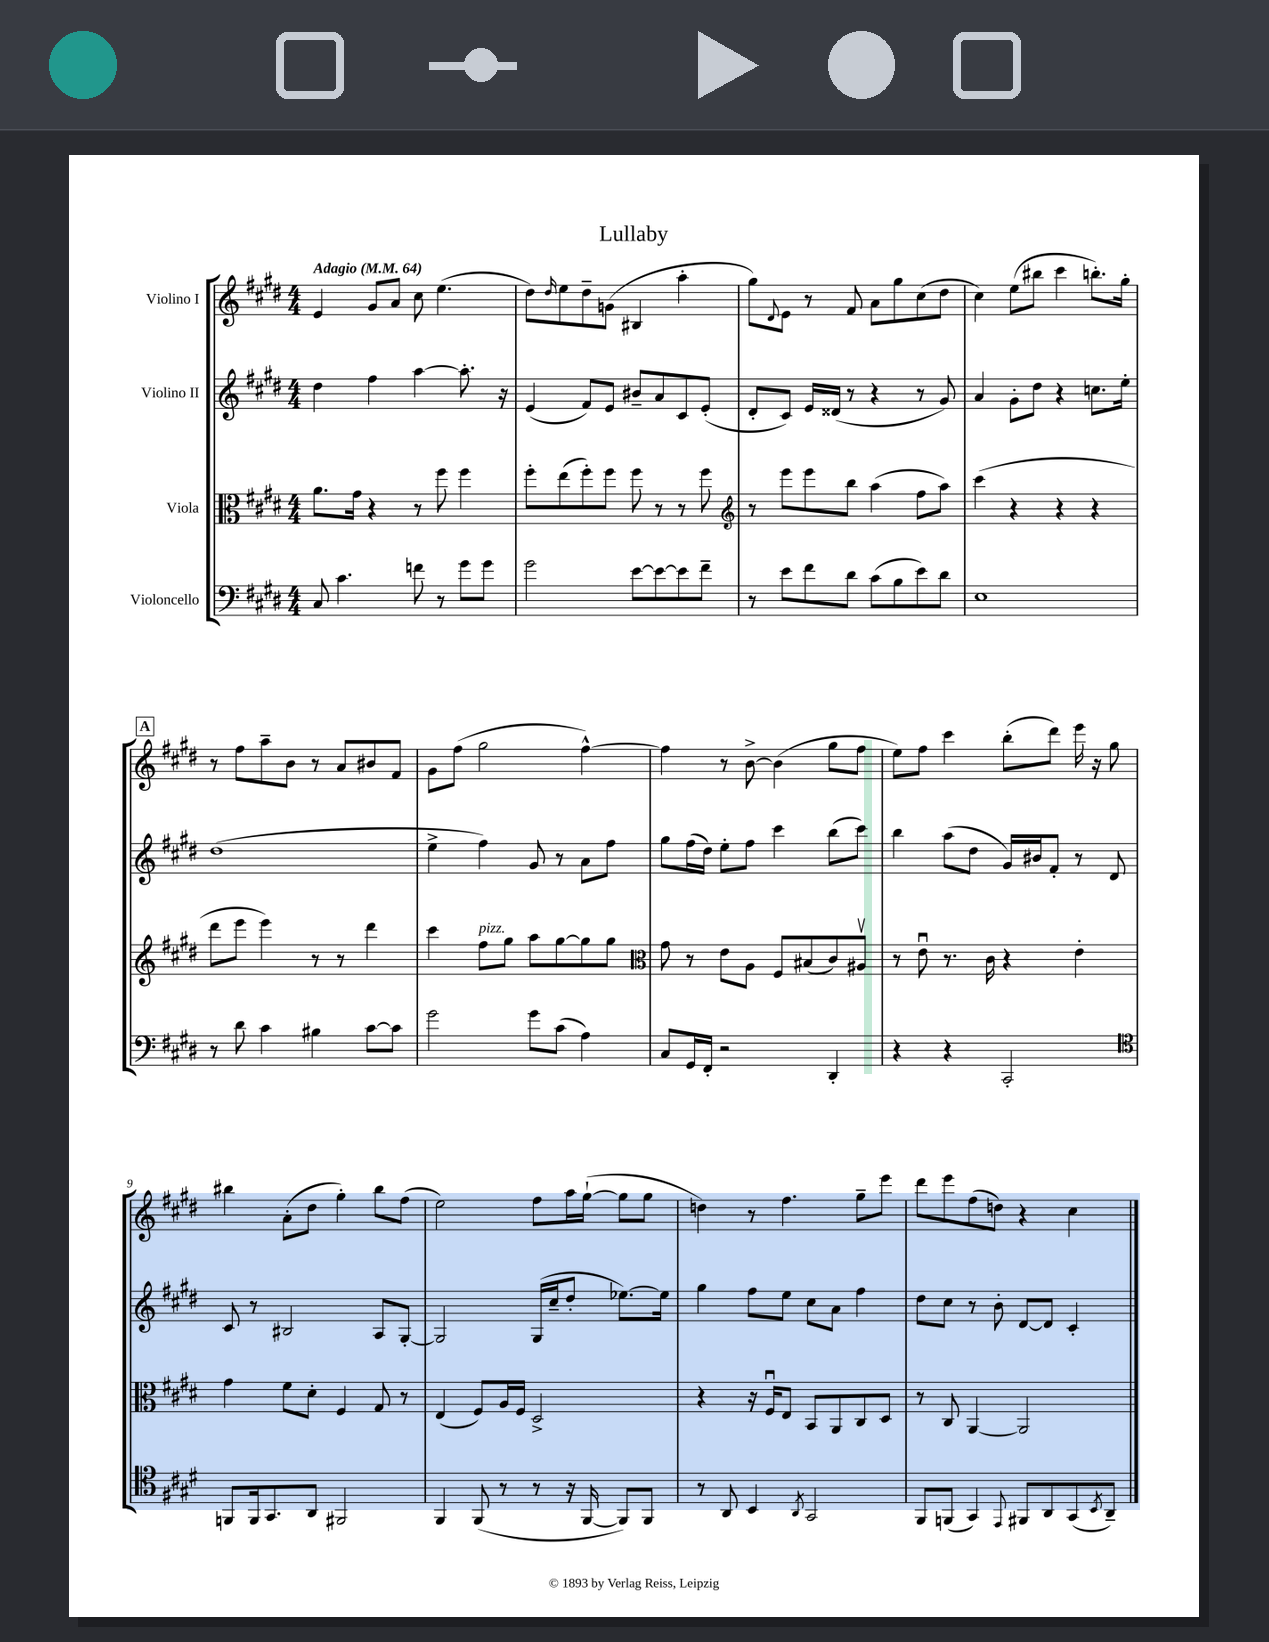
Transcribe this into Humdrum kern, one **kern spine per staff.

**kern	**kern	**kern	**kern
*part4	*part3	*part2	*part1
*staff4	*staff3	*staff2	*staff1
*I"Violoncello	*I"Viola	*I"Violino II	*I"Violino I
*clefF4	*clefC3	*clefG2	*clefG2
*k[f#c#g#d#]	*k[f#c#g#d#]	*k[f#c#g#d#]	*k[f#c#g#d#]
*M4/4	*M4/4	*M4/4	*M4/4
*MM64	*MM64	*MM64	*MM64
=1	=1	=1	=1
!	!	!	!LO:TX:a:B:t=Adagio
8C#/	8.a\L	4dd#\	4e/
4.c#\	.	.	.
.	16g#\Jk	.	.
.	4r	4ff#\	8g#/L
.	.	.	8a/J
8fn\	8r	[4aa\	8cc#\
8r	8ff#\	.	(4.ee\
8g#\L	4ff#\	8.aa'\]	.
8g#\J	.	.	.
.	.	16r	.
=2	=2	=2	=2
2g#\	8ff#'\L	(4e/	8dd#\L)
.	.	.	16qqdd#/
.	(8ee\	.	8ee\
.	8ff#'\)	8f#/L)	8dd#~\
.	8ff#\J	8e/J	(8gn\J
[8e\L	8ff#\	8b#X~/L	4B#X/
8e\_	8r	8a/	.
8e\]	8r	8c#/	4aa'\
8f#~\J	8ff#\	(8e'/J	.
=3	=3	=3	=3
*	*clefG2	*	*
8r	8r	8d#'/L	8gg#\L)
.	.	.	8qqd#/
8e\L	8eee\L	8c#/J)	8e\J
8f#\	8eee\	16e/LL	8r
.	.	(16d##X/JJ	.
8d#\J	8bb\J	8r	8f#/
(8c#\L	(4aa\	4r	8a\L
8B\	.	.	8gg#\
8e\)	8ff#\L	8r	(8cc#\
8d#\J	8aa\J)	8g#/)	8dd#\J
=4	=4	=4	=4
1E	(4ccc#\	4a/	4cc#\)
.	4r	8g#'\L	(8ee\L
.	.	8dd#\J	8bb#X\J
.	4r	4r	4ccc#\
.	4r	8.ccn\L	8.bbn'\L)
.	.	16ee'\Jk	16gg#'\Jk
!!LO:LB:g=z
!!LO:REH:place=s1:t=A
=5	=5	=5	=5
8r	8ddd#\L	(1dd#	8r
8d#\	8eee\J	.	8ff#\L
4c#\	4eee\)	.	8aa~\
.	.	.	8b\J
4B#X\	8r	.	8r
.	8r	.	8a/L
[8c#\L	4ddd#\	.	8b#X/
8c#\J]	.	.	8f#/J
=6	=6	=6	=6
2g#\	4ccc#\	4ee^\	8g#\L
.	.	.	(8ff#\J
!	!LO:TX:a:i:t=pizz.	!	!
.	8ff#\L	4ff#\)	2gg#\
.	8gg#\J	.	.
8g#\L	8aa\L	8g#/	.
(8c#\J	[8gg#\	8r	.
4A\)	8gg#\]	8a\L	[4ff#^^\)
.	8gg#\J	8ff#\J	.
=7	=7	=7	=7
*	*clefC3	*	*
8C#/L	8g#\	8gg#\L	4ff#\]
16GG#/L	8r	(16ff#\L	.
16FF#'/JJ	.	16dd#\JJ)	.
2r	8e\L	8ee'\L	8r
.	8A\J	8ff#\J	[8b^\
.	8F#/L	4ccc#\	(4b\]
.	(8B#X/	.	.
4DD#'/	8c#/)	(8bb\L	8gg#\L
.	8A#Xv/J	8ccc#\J)	8ff#\J
=8	=8	=8	=8
4r	8r	4bb\	8ee\L)
.	8eu\	.	8ff#\J
4r	8.r	(8aa\L	4ccc#\
.	.	8dd#\J	.
.	16c#\	.	.
2CC#'/	4r	16g#/LL)	(8bb'\L
.	.	16b#X/J	.
.	.	8f#'/J	8ddd#\J)
.	4e'\	8r	16eee\
.	.	.	16r
.	.	8d#/	8gg#\
!!LO:LB:g=z
=9	=9	=9	=9
*clefC4	*	*	*
8FFn/L	4g#\	8c#/	4bb#X\
16FF/k	.	8r	.
8.GG#/	.	.	.
.	8f#\L	2B#X/	(8a'\L
8AA/J	8d#'\J	.	8dd#\J
2FF#X/	4F#/	.	4gg#'\)
.	8G#/	8A/L	8bb#\L
.	8r	[8G#'/J	(8ff#\J
=10	=10	=10	=10
4FF#/	(4E/	2G#/]	2ee\)
(8FF#/	8F#/L)	.	.
8r	16A/L	.	.
.	16F#/JJ	.	.
8r	2D#^/	(16G#/LL	8ff#\L
.	.	16cc#~/J	.
16r	.	8dd#'/J	16aa\L
[16FF#/	.	.	([16gg#`\JJ
8FF#/L])	.	[8.ee-X\L)	8gg#\L]
8FF#/J	.	.	8gg#\J
.	.	16ee-\Jk]	.
=11	=11	=11	=11
8r	4r	4gg#\	4ddn\)
8AA/	.	.	.
4BB/	16r	8ff#\L	8r
.	16F#u/KL	.	.
.	8E/J	8ee\J	4.ff#\
8qAA/	.	.	.
2GG#/	8BB/L	8cc#\L	.
.	8AA/	8a\J	.
.	8C#/	4ff#\	8gg#~\L
.	8D#/J	.	8eee\J
=12	=12	=12	=12
8FF#/L	8r	8dd#\L	8ddd#\L
(8FFn/J	8C#/	8cc#\J	8eee\
4GG#/)	[4AA/	8r	(8ff#\
.	.	8b'\	8ddn\J)
8qqEE/	.	.	.
8FF#X/L	2AA/]	[8d#/L	4r
8AA/	.	8d#/J]	.
(8GG#/	.	4c#'/	4cc#\
8qBB/	.	.	.
8AA~/J)	.	.	.
==	==	==	==
*-	*-	*-	*-
